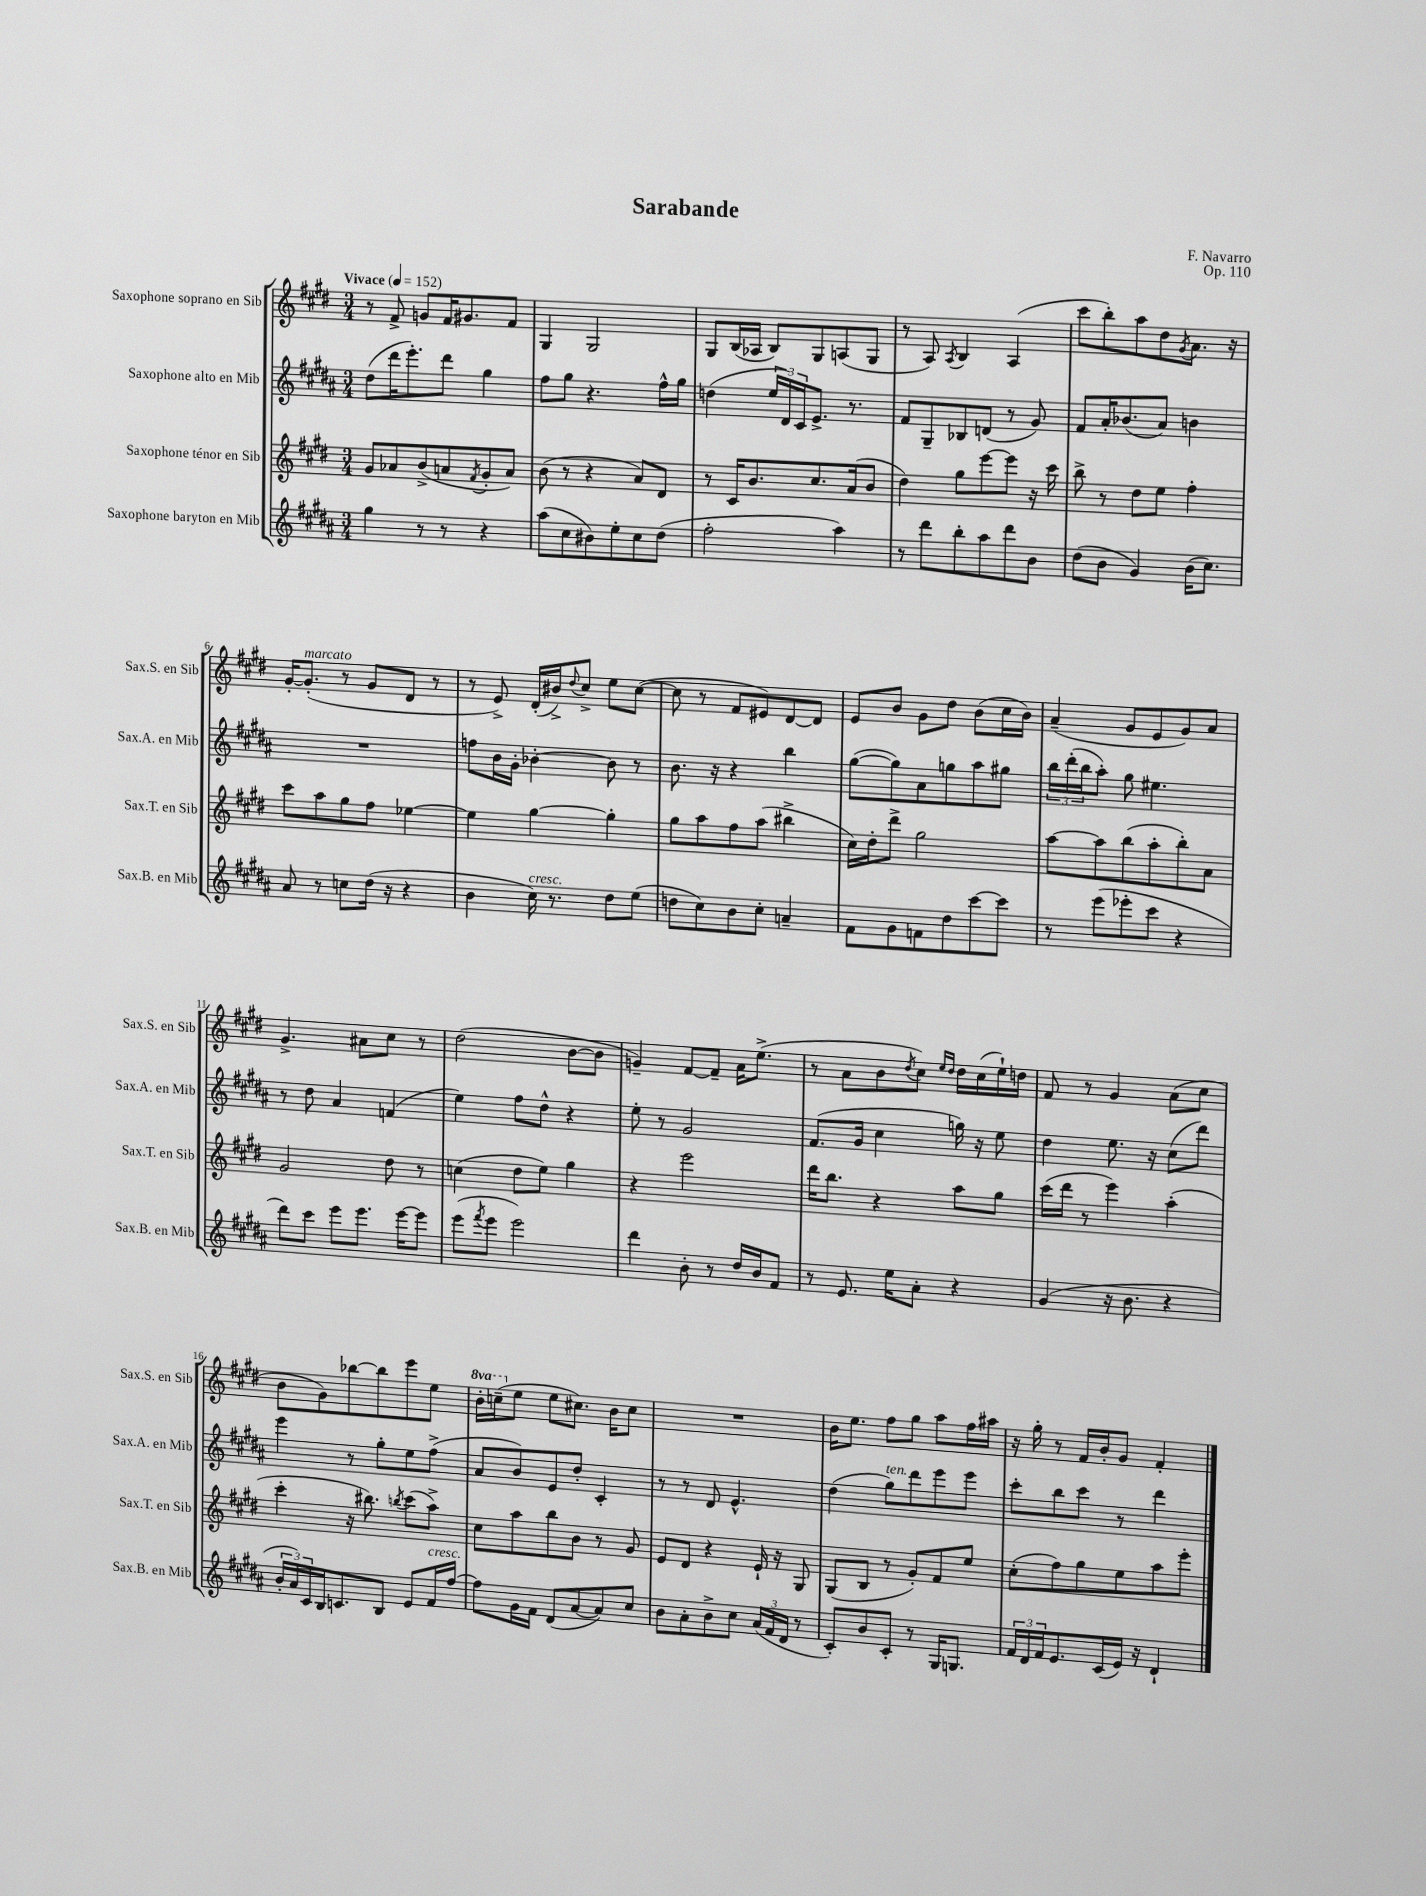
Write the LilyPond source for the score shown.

\header { title = "Sarabande" composer = "F. Navarro" opus = "Op. 110" }
<<
\new StaffGroup <<
\new Staff = "s0" \with { instrumentName = "Saxophone soprano en Sib" shortInstrumentName = "Sax.S. en Sib" } {
    \clef treble \key e \major \numericTimeSignature \time 3/4 \set Staff.ottavationMarkups = #ottavation-simple-ordinals \tempo "Vivace" 4 = 152
    r8 fis'8-> g'8 fis'16 gis'8. fis'8 |
    gis4 gis2 |
    gis8 b16( aes16 b8) gis8 a8( gis8 |
    r8 a8) \acciaccatura { a8 } b4 a4( |
    cis'''8 b''8-.) a''8 dis''8 \acciaccatura { gis'8 } a'8. r16 |
    gis'16~-. gis'8.-.^\markup { \italic "marcato" }( r8 gis'8 dis'8 r8 |
    r8 e'8->) dis'16-.( bis'16->) \appoggiatura { dis''8 } cis''8-> e''8 cis''8~( |
    cis''8 r8 fis'8 eis'8) dis'8~ dis'8 |
    e'8 b'8 gis'8 dis''8 b'8( cis''16 b'16) |
    a'4--( gis'8 e'8 gis'8) a'8 |
    gis'4.-> ais'8 cis''8 r8 |
    dis''2( b'8~ b'8 |
    g'4--) fis'8~ fis'8-- a'16 e''8.->( |
    r8 a'8 b'8 \acciaccatura { dis''8 } cis''8) \grace { e''16 dis''16 } dis''16 cis''16( e''16-!) d''16 |
    fis'8 r8 gis'4 a'8( cis''8 |
    b'8 gis'8) bes''8~ bes''8 e'''8 e''8 |
    \ottava #1 b''16-. c'''16--( \ottava #0 e''8 e''8 cis''!8.) b'16 cis''8 |
    R2. |
    b'16 e''8. fis''8 gis''8 a''8 fis''16 ais''16 |
    r16 gis''16-. r8 fis'16 b'16-. gis'8 fis'4-. \bar "|." |
}
\new Staff = "s1" \with { instrumentName = "Saxophone alto en Mib" shortInstrumentName = "Sax.A. en Mib" } {
    \clef treble \key b \major \numericTimeSignature \time 3/4
    dis''8( dis'''16 e'''8.-.) dis'''8 gis''4 |
    fis''8 gis''8 r4. fis''16-^ gis''16 |
    d''4( \tuplet 3/2 { e''16 dis'16) cis'16 } e'8.-> r8. |
    fis'8 gis8-- bes8 d'8( r8 gis'8) |
    fis'8 ais'16-. bes'8.( ais'8) b'4 |
    R2. |
    f''8 b'16 gis'16-. bes'4~-. bes'8 r8 |
    b'8. r16 r4 b''4 |
    gis''8~( gis''8) ais'8 g''8 ais''8 gis''8 |
    \tuplet 3/2 { b''16 dis'''16-.( b''16 } ais''8-.) gis''8 eis''4. |
    r8 dis''8 ais'4 f'4( |
    e''4) fis''8 dis''8-^ r4 |
    e''8-. r8 gis'2 |
    fis'8.( gis'16 cis''4 g''16) r16 e''8 |
    dis''4 e''8. r16 cis''8( dis'''8) |
    e'''4 r8 gis''8-. e''8 fis''8->( |
    ais'8 b'8) e'8 dis''8-. cis'4-. |
    r8 r8 dis'8 e'4.-^ |
    dis''4( gis''8^\markup { \italic "ten." }) dis'''8 e'''8 e'''8 |
    cis'''8-. b''8 cis'''8 r8 dis'''4 \bar "|." |
}
\new Staff = "s2" \with { instrumentName = "Saxophone ténor en Sib" shortInstrumentName = "Sax.T. en Sib" } {
    \clef treble \key e \major \numericTimeSignature \time 3/4
    gis'8 aes'8 b'8->( a'8 \acciaccatura { fis'8 } gis'8-. a'8) |
    b'8( r8 r4 a'8) dis'8 |
    r8 cis'16 b'8. cis''8. a'16( b'8 |
    dis''4) gis''8 e'''8~ e'''8 r16 cis'''16 |
    b''8-> r8 dis''8 e''8 fis''4-. |
    cis'''8 a''8 gis''8 fis''8 ees''4~ |
    ees''4 gis''4~ gis''4-. |
    gis''8 a''8 fis''8 a''8( bis''4-> |
    cis''16) dis''16-. dis'''8-> gis''2 |
    a''8~ a''8 b''8( a''8-. b''8-.) a'8 |
    gis'2 dis''8 r8 |
    c''4( dis''8 e''8) gis''4 |
    r4 e'''2 |
    dis'''16 b''8. r4 a''8 gis''8 |
    cis'''16( dis'''16 r8 e'''4) a''4-.( |
    cis'''4-. r16 bis''8.) \acciaccatura { b''8 } cis'''8( a''8->) |
    cis''8 a''8 b''8 b'8 r8 gis'8 |
    e'8 dis'8 r4 e'16-! r16 gis8 |
    gis8( b8 r8 gis'8-.) fis'8 e''8 |
    cis''8-.( fis''8) gis''8 e''8 a''8 e'''8-. \bar "|." |
}
\new Staff = "s3" \with { instrumentName = "Saxophone baryton en Mib" shortInstrumentName = "Sax.B. en Mib" } {
    \clef treble \key b \major \numericTimeSignature \time 3/4
    gis''4 r8 r8 r4 |
    ais''8( cis''8 bis'8) e''8-. cis''8 dis''8( |
    fis''2-. ais''4) |
    r8 dis'''8 b''8-. ais''8 dis'''8 b'8 |
    dis''8( b'8 gis'4) b'16( cis''8.) |
    ais'8 r8 c''8 dis''16( r16 r4 |
    b'4 cis''16^\markup { \italic "cresc." }) r8. dis''8 e''8( |
    d''8 cis''8) b'8 cis''8-. a'4-- |
    fis'8 gis'8 f'8 dis''8 cis'''8~ cis'''8 |
    r8 e'''8( ees'''8-. cis'''8 r4 |
    dis'''8) cis'''8 e'''8 e'''8. e'''16~ e'''8 |
    e'''8( \acciaccatura { fis'''8 } e'''8 e'''2) |
    dis'''4 b'8-. r8 dis''16 b'16 fis'8 |
    r8 e'8. e''16 ais'8-. r4 |
    gis'4( r16 b'8. r4 |
    \tuplet 3/2 { b'16-. ais'16) cis'16 } b16 c'8. b8 e'8 fis'16^\markup { \italic "cresc." } fis''16~ |
    fis''8 gis'16 fis'16 dis'8( ais'8~ ais'8) cis''8 |
    b'8 ais'8-. b'8-> cis''8 \tuplet 3/2 { ais'16( fis'16 dis'16 } r8 |
    cis'8-.) b'8 cis'8-. r8 gis16 g8. |
    \tuplet 3/2 { fis'16 dis'16 fis'16 } e'8. cis'16( e'16) r16 dis'4-! \bar "|." |
}
>>
>>
